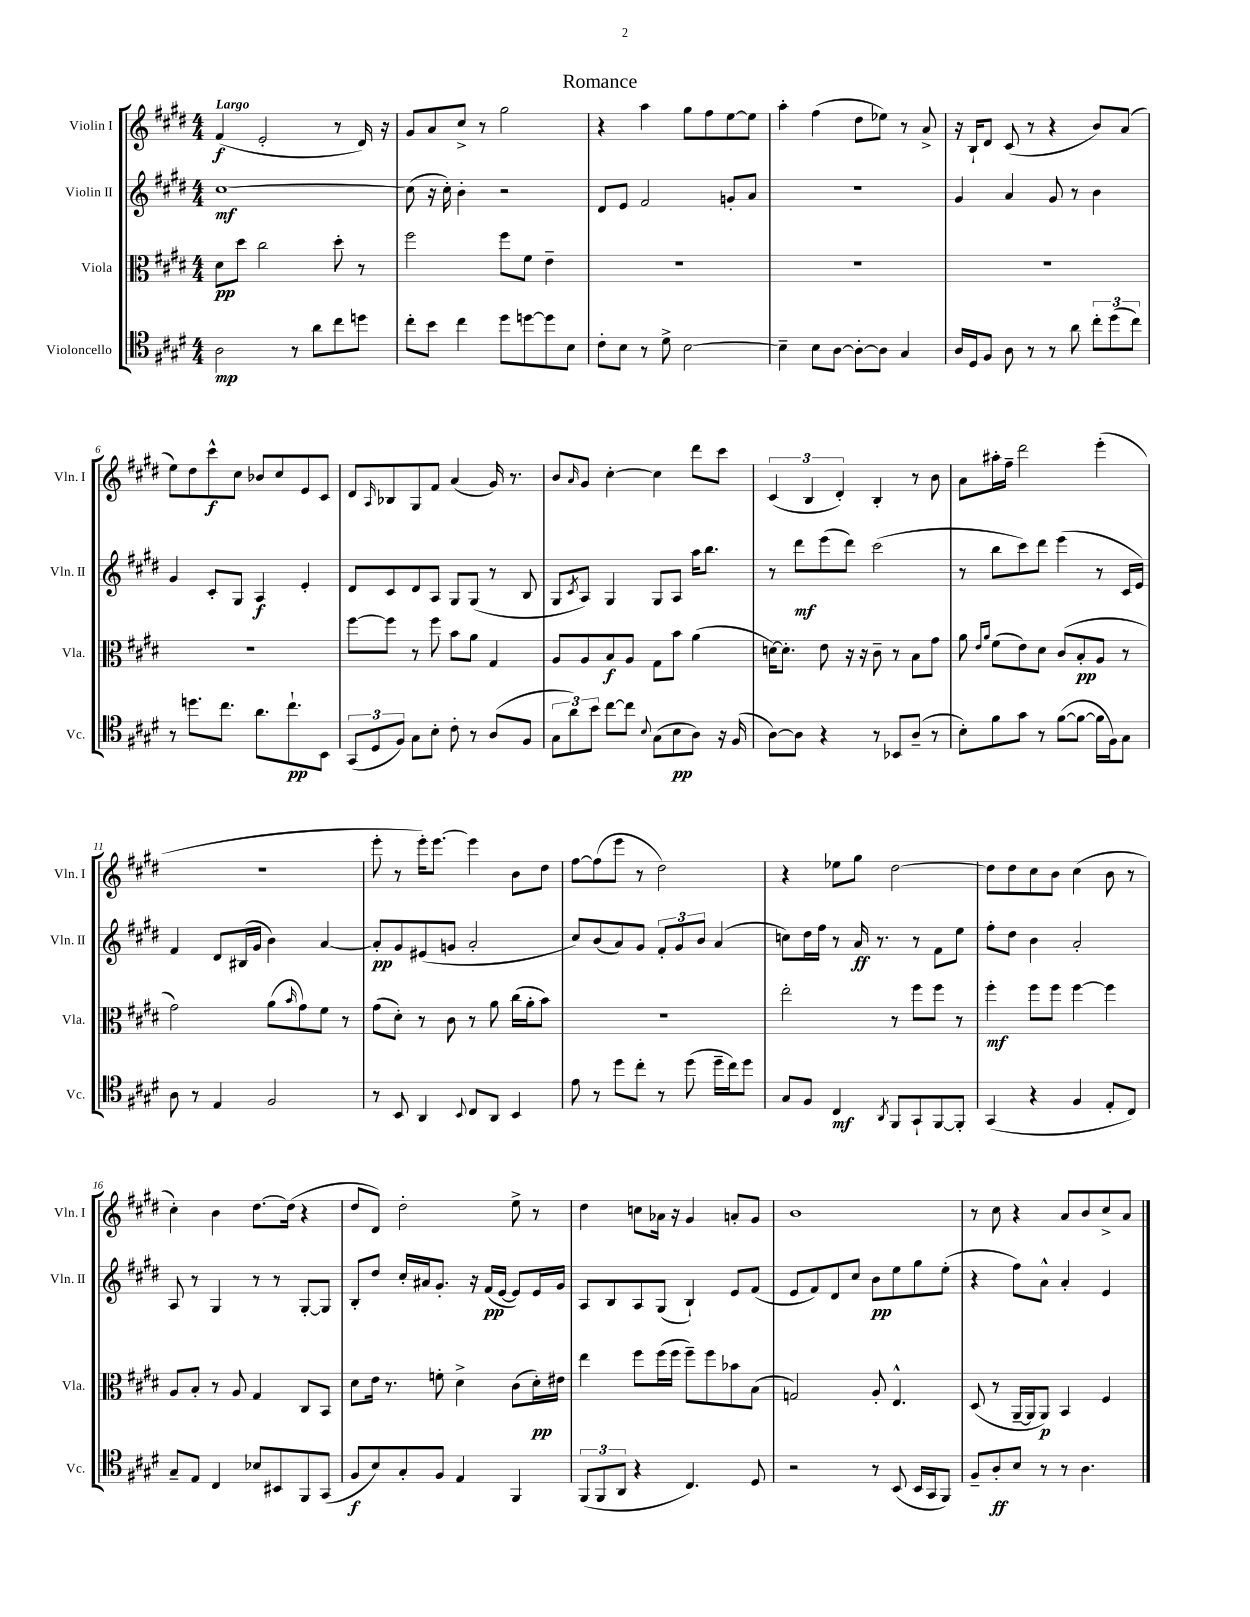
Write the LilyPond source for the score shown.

\header { title = "Romance" }
<<
\new StaffGroup <<
\new Staff = "s0" \with { instrumentName = "Violin I" shortInstrumentName = "Vln. I" } {
    \clef treble \key e \major \numericTimeSignature \time 4/4 \tempo "Largo"
    fis'4\f( e'2-. r8 dis'16) r16 |
    gis'8 a'8 cis''8-> r8 gis''2 |
    r4 a''4 gis''8 fis''8 e''8~ e''8 |
    a''4-. fis''4( dis''8 ees''8) r8 a'8-> |
    r16 b16-! dis'8 cis'8( r8 r4 b'8) a'8( |
    e''8) dis''8 cis'''8-^\f cis''8 bes'8 cis''8 e'8 cis'8 |
    dis'8 \grace { a16 } bes8 gis8 fis'8 a'4( gis'16) r8. |
    b'8 \grace { a'16 } gis'8 cis''4~-. cis''4 dis'''8 cis'''8 |
    \tuplet 3/2 { cis'4( b4 dis'4-.) } b4-. r8 b'8 |
    a'8 ais''16-. fis''16-- dis'''2 e'''4-.( |
    r1 |
    e'''8-. r8 e'''16-.) e'''8.~ e'''4 b'8 dis''8 |
    fis''8~ fis''8( e'''8 r8 dis''2) |
    r4 ees''8 gis''8 dis''2~ |
    dis''8 dis''8 cis''8 b'8 cis''4( b'8 r8 |
    cis''4-.) b'4 dis''8.~ dis''16( r4 |
    dis''8 dis'8) dis''2-. e''8-> r8 |
    dis''4 c''8 aes'16 r16 gis'4 a'8-. gis'8 |
    b'1 |
    r8 cis''8 r4 a'8 b'8 cis''8-> a'8 \bar "|." |
}
\new Staff = "s1" \with { instrumentName = "Violin II" shortInstrumentName = "Vln. II" } {
    \clef treble \key e \major \numericTimeSignature \time 4/4
    cis''1~\mf |
    cis''8( r16 cis''16-.) b'4-. r2 |
    dis'8 e'8 fis'2 g'8-. a'8 |
    R1 |
    gis'4 a'4 gis'8 r8 b'4 |
    gis'4 cis'8-. gis8 a4\f e'4-. |
    dis'8 cis'8 dis'8 a8 gis8 gis8( r8 b8 |
    gis8 \acciaccatura { cis'8 } a8) gis4 gis8 a8 a''16 b''8. |
    r8 dis'''8\mf e'''8( dis'''8) cis'''2( |
    r8 b''8 cis'''8) dis'''8 e'''4( r8 cis'16 e'16) |
    fis'4 dis'8 bis16( gis'16 b'4) a'4~ |
    a'8-.\pp gis'8 eis'8( g'8 a'2-. |
    cis''8) b'8( a'8) gis'8 \tuplet 3/2 { fis'8-. gis'8 b'8 } a'4( |
    c''8) dis''16 fis''16 r8 a'16\ff r8. r8 fis'8 e''8 |
    fis''8-. dis''8 b'4 a'2-. |
    a8 r8 gis4 r8 r8 gis8~-. gis8 |
    b8-. dis''8 cis''16-. ais'16 gis'8.-. r16 fis'16\pp( e'16~ e'8) e'16 gis'16 |
    a8 b8 a8 gis8( b4-!) e'8 fis'8( |
    e'8 fis'8) dis'8 cis''8 b'8\pp e''8 gis''8 e''8-.( |
    r4 fis''8) a'8-^ a'4-. e'4 \bar "|." |
}
\new Staff = "s2" \with { instrumentName = "Viola" shortInstrumentName = "Vla." } {
    \clef alto \key e \major \numericTimeSignature \time 4/4
    dis'8\pp dis''8 cis''2 dis''8-. r8 |
    fis''2 fis''8 fis'8 e'4-- |
    R1 |
    R1 |
    R1 |
    R1 |
    fis''8~ fis''8 r8 fis''8 b'8 a'8 gis4 |
    a8 a8 b8\f a8 gis8 b'8 a'4( |
    d'16~) d'8.-. e'8 r16 r16 cis'8-- r8 b8 gis'8 |
    a'8 \grace { e'16 a'16 } fis'8( e'8) dis'8 cis'8( b8-.\pp a8 r8 |
    gis'2) a'8( \grace { b'16 } gis'8) fis'8 r8 |
    gis'8( dis'8-.) r8 cis'8 r8 a'8 cis''16( a'16-. b'8) |
    R1 |
    e''2-. r8 fis''8 fis''8 r8 |
    fis''4-.\mf fis''8 fis''8 fis''4~ fis''4 |
    a8 b8-. r8 a8 gis4 cis8 b,8 |
    dis'8 e'16 r8. f'8-. dis'4-> cis'8( dis'16-.\pp) eis'16 |
    e''4 fis''8 fis''16( fis''16 fis''8--) fis''8 bes'8 b8( |
    g2) a8-. e4.-^ |
    dis8( r8 a,16~-- a,16 a,8\p) b,4 fis4 \bar "|." |
}
\new Staff = "s3" \with { instrumentName = "Violoncello" shortInstrumentName = "Vc." } {
    \clef tenor \key e \major \numericTimeSignature \time 4/4
    a2\mp r8 a'8 cis''8 d''8 |
    cis''8-. b'8 cis''4 dis''8 d''8~ d''8 b8 |
    cis'8-. b8 r8 dis'8-> b2~ |
    b4-- b8 a8~ a8~-. a8 gis4 |
    a16 dis16 fis8 a8 r8 r8 a'8 \tuplet 3/2 { cis''8-. dis''8( cis''8) } |
    r8 d''8. cis''8. a'8. cis''8.-!\pp b,8 |
    \tuplet 3/2 { gis,8( dis8 fis8) } gis8 b8-. cis'8-. r8 a8( fis8 |
    \tuplet 3/2 { gis8 a'8) b'8 } cis''8~ cis''8 \appoggiatura { b8 } gis8( b8\pp a8) r16 fis16( |
    a8~) a8 r4 r8 bes,8 a8--( r8 |
    b8-.) fis'8 gis'8 r8 fis'8~( fis'8~ fis'16 fis16) gis8 |
    a8 r8 e4 fis2 |
    r8 b,8 a,4 \appoggiatura { b,8 } cis8 a,8 b,4 |
    e'8 r8 dis''8 cis''8-. r8 dis''8( dis''16-- cis''16) dis''8 |
    gis8 fis8 cis4\mf \acciaccatura { a,8 } fis,8 gis,8-! fis,8~ fis,8-. |
    gis,4( r4 fis4 e8-. cis8) |
    gis8-- e8 cis4 bes8 bis,8 fis,8 gis,8( |
    fis8\f b8) gis8-. fis8 e4 fis,4 |
    \tuplet 3/2 { fis,8( fis,8 a,8 } r4 cis4.) dis8 |
    r2 r8 b,8( b,16 gis,16 fis,8) |
    fis8-- a8-.\ff b8 r8 r8 a4. \bar "|." |
}
>>
>>
